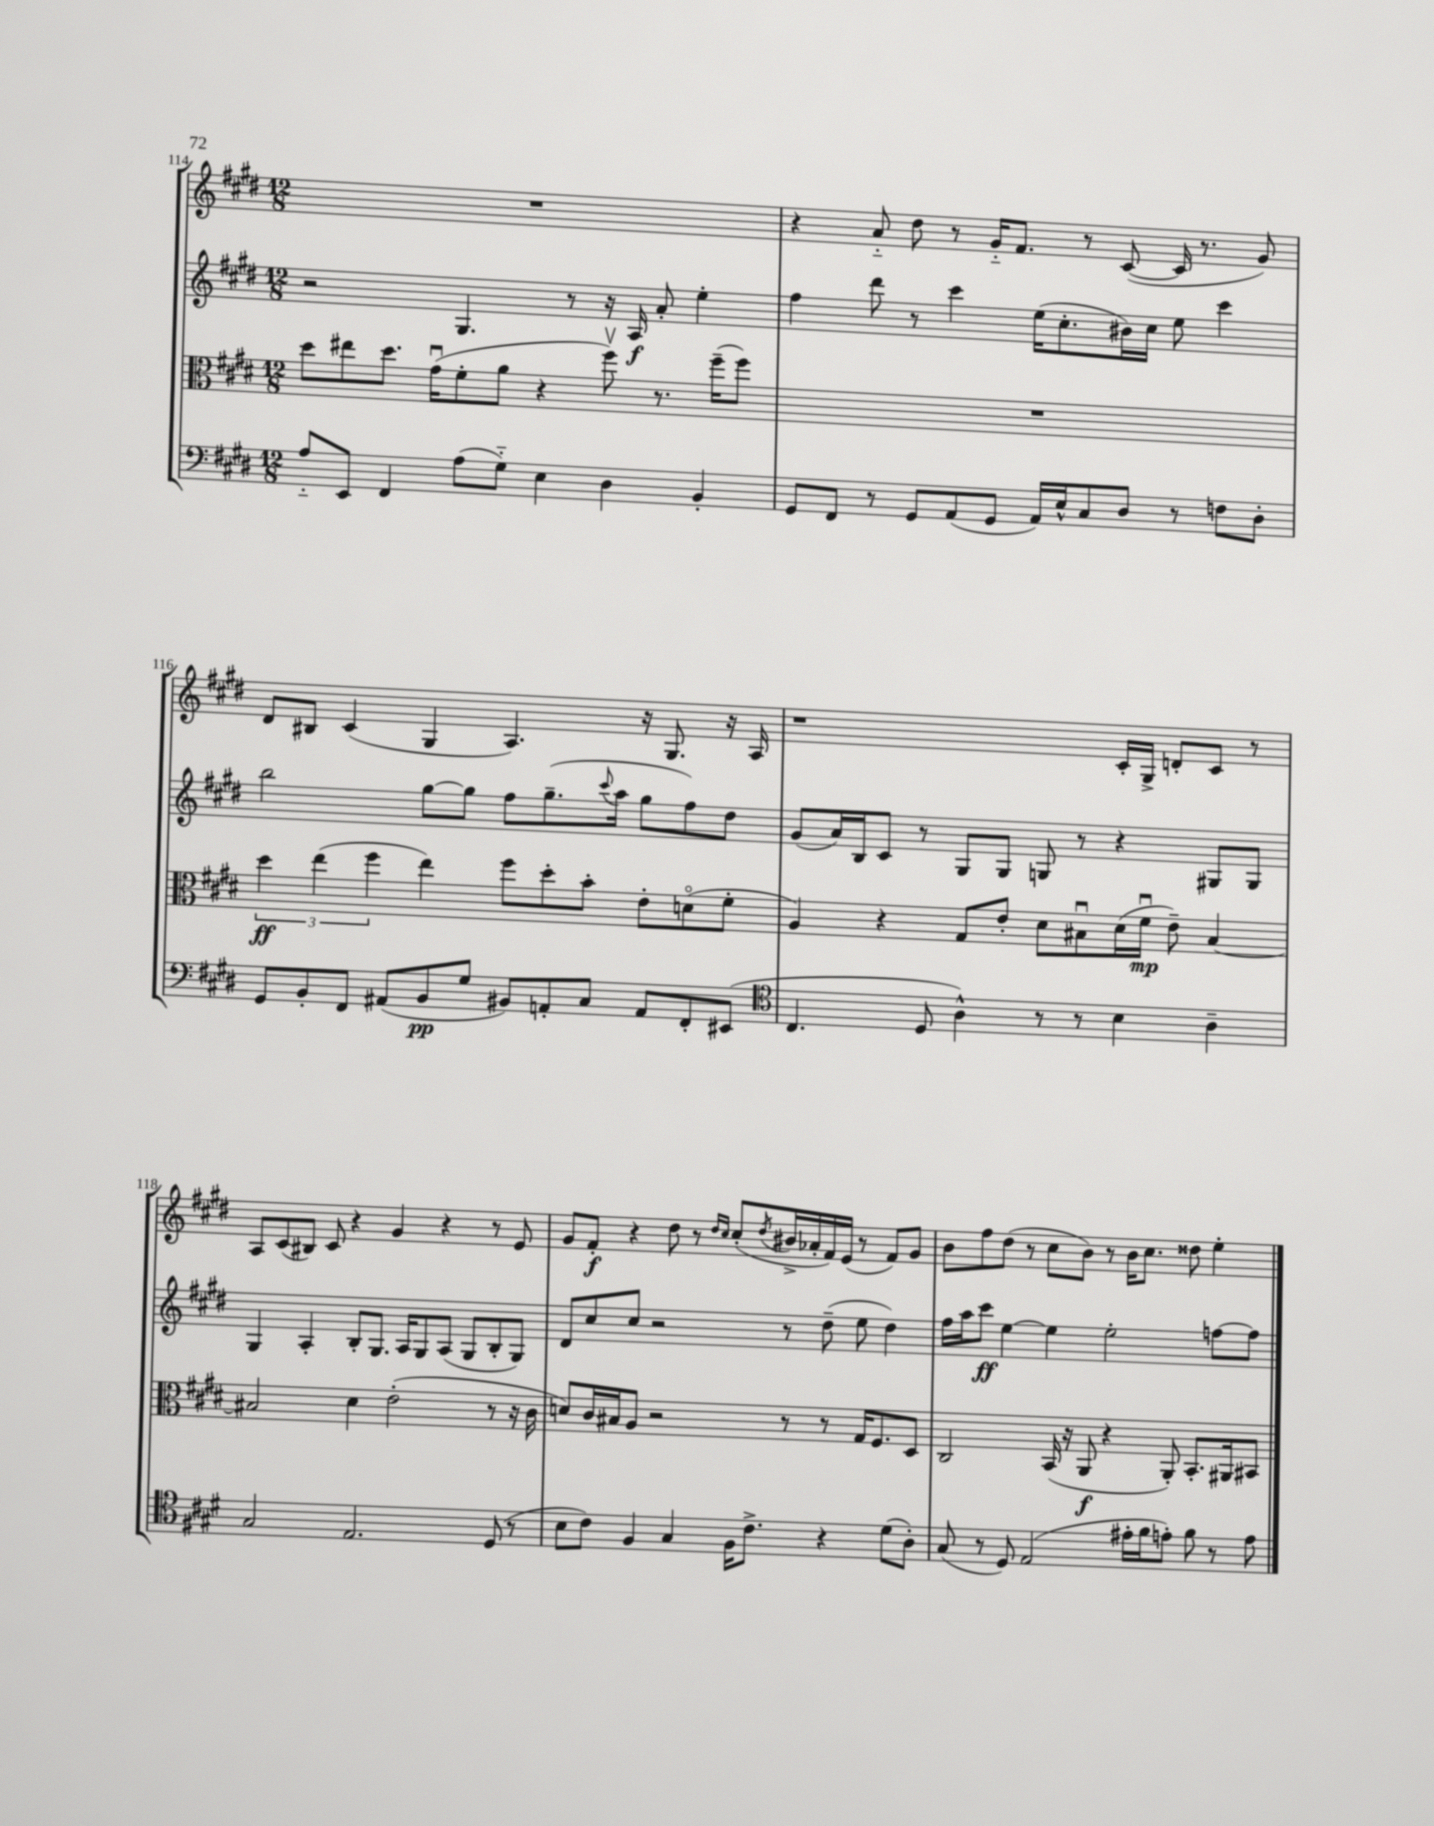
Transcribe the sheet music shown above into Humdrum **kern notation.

**kern	**dynam	**kern	**dynam	**kern	**dynam	**kern	**dynam
*part4	*part4	*part3	*part3	*part2	*part2	*part1	*part1
*staff4	*staff4	*staff3	*staff3	*staff2	*staff2	*staff1	*staff1
*clefF4	*	*clefC3	*	*clefG2	*	*clefG2	*
*k[f#c#g#d#]	*	*k[f#c#g#d#]	*	*k[f#c#g#d#]	*	*k[f#c#g#d#]	*
*M12/8	*	*M12/8	*	*M12/8	*	*M12/8	*
=114	=114	=114	=114	=114	=114	=114	=114
8A/L	.	8dd#\L	.	2r	.	1.r	.
8EE/J	.	8ee#X\	.	.	.	.	.
4FF#/	.	8.dd#\J	.	.	.	.	.
.	.	(16g#u\KL	.	.	.	.	.
(8A\L	.	8f#'\	.	4.G#/	.	.	.
8G#\J)	.	8a\J	.	.	.	.	.
4E\	.	4r	.	.	.	.	.
.	.	.	.	8r	.	.	.
4D#\	.	8ff#v\)	.	16r	.	.	.
.	.	.	.	16A/	f	.	.
.	.	8.r	.	8a'/	.	.	.
4BB'/	.	.	.	4ee'\	.	.	.
.	.	(16ff#~\KL	.	.	.	.	.
.	.	8ff#\J)	.	.	.	.	.
=115	=115	=115	=115	=115	=115	=115	=115
8GG#/L	.	1.r	.	4ff#\	.	4r	.
8FF#/J	.	.	.	.	.	.	.
8r	.	.	.	8ddd#\	.	8a/	.
8GG#/L	.	.	.	8r	.	8dd#\	.
(8AA/	.	.	.	4ccc#\	.	8r	.
8GG#/J	.	.	.	.	.	16g#/KL	.
.	.	.	.	.	.	8.f#/J	.
16AA/LL)	.	.	.	(16ee\KL	.	.	.
16E^^/J	.	.	.	8.cc#'\	.	.	.
8C#/	.	.	.	.	.	8r	.
8D#/J	.	.	.	16b#X\L)	.	([8c#/	.
.	.	.	.	16cc#\JJ	.	.	.
8r	.	.	.	8ee\	.	16c#/]	.
.	.	.	.	.	.	8.r	.
8Fn\L	.	.	.	4ccc#\	.	.	.
8D#'\J	.	.	.	.	.	8g#/)	.
!!LO:LB:g=z
=116	=116	=116	=116	=116	=116	=116	=116
8GG#/L	.	6dd#\	ff	2bb\	.	8d#/L	.
8BB'/	.	.	.	.	.	8B#X/J	.
.	.	(6ee\	.	.	.	.	.
8FF#/J	.	.	.	.	.	(4c#/	.
.	.	6ff#\	.	.	.	.	.
(8AA#X/L	.	.	.	.	.	.	.
8BB/	pp	4ee\)	.	[8gg#\L	.	4G#/	.
8G#/J	.	.	.	8gg#\J]	.	.	.
8BB#X/L)	.	8ff#\L	.	8ff#\L	.	4.A/)	.
8AAn'/	.	8dd#'\	.	(8.gg#~\	.	.	.
8C#/J	.	8b'\J	.	.	.	.	.
.	.	.	.	8qqccc#/	.	.	.
.	.	.	.	16aa\Jk	.	.	.
8AA/L	.	8e'\L	.	8gg#\L	.	16r	.
.	.	.	.	.	.	8.G#/	.
8FF#'/	.	(8dn\	.	8ff#\)	.	.	.
(8EE#X/J	.	8f#'\J	.	8dd#\J	.	16r	.
.	.	.	.	.	.	16A/	.
=117	=117	=117	=117	=117	=117	=117	=117
*clefC4	*	*	*	*	*	*	*
4.C#/	.	4A/)	.	(8g#/L	.	1r	.
.	.	.	.	16a/L)	.	.	.
.	.	.	.	16B/J	.	.	.
.	.	4r	.	8c#/J	.	.	.
8D#/	.	.	.	8r	.	.	.
4A^^\)	.	8G#/L	.	8G#/L	.	.	.
.	.	8e'/J	.	8G#/J	.	.	.
8r	.	8d#\L	.	8Gn/	.	.	.
8r	.	8B#Xu\	.	8r	.	.	.
4B\	.	(16d#\L	.	4r	.	16c#'/LL	.
.	.	16f#u\JJ	mp	.	.	16G#^/JJ	.
.	.	8e~\)	.	.	.	8dn'/L	.
4A~\	.	[4B#/	.	8G#X/L	.	8c#/J	.
.	.	.	.	8G#/J	.	8r	.
!!LO:LB:g=z
=118	=118	=118	=118	=118	=118	=118	=118
2G#/	.	2B#X/]	.	4G#/	.	8A/L	.
.	.	.	.	.	.	(8c#/	.
.	.	.	.	4A'/	.	8B#X/J)	.
.	.	.	.	.	.	8c#/	.
2.E/	.	4d#\	.	8B'/L	.	4r	.
.	.	.	.	8.G#/J	.	.	.
.	.	(2e'\	.	.	.	4g#/	.
.	.	.	.	16A/KL	.	.	.
.	.	.	.	8G#/	.	.	.
.	.	.	.	(8A/J	.	4r	.
.	.	.	.	8G#/L	.	.	.
(8D#/	.	8r	.	8B'/	.	8r	.
8r	.	16r	.	8G#/J)	.	8e/	.
.	.	16c#\	.	.	.	.	.
=119	=119	=119	=119	=119	=119	=119	=119
8B\L	.	8dn/L)	.	8d#/L	.	8g#/L	.
8c#\J)	.	16c#/L	.	8cc#/	.	8f#'/J	f
.	.	16B#X/J	.	.	.	.	.
4F#/	.	8A/J	.	8cc#/J	.	4r	.
.	.	2r	.	2r	.	.	.
4G#/	.	.	.	.	.	8dd#\	.
.	.	.	.	.	.	8r	.
.	.	.	.	.	.	16qqdd#/LL	.
.	.	.	.	.	.	16qqcc#/JJ	.
16F#\KL	.	.	.	.	.	(8cc#'/L	.
8.c#^\J	.	.	.	.	.	.	.
.	.	.	.	.	.	8qdd#/	.
.	.	8r	.	8r	.	16b#X^/L	.
.	.	.	.	.	.	16a-X'/	.
4r	.	8r	.	(8dd#~\	.	16f#/)	.
.	.	.	.	.	.	(16e/JJ	.
.	.	16G#/KL	.	8ee\	.	8r	.
.	.	8.F#/	.	.	.	.	.
(8d#\L	.	.	.	4dd#\)	.	8f#/L)	.
8A'\J)	.	8D#/J	.	.	.	8g#/J	.
=120	=120	=120	=120	=120	=120	=120	=120
(8G#/	.	2C#/	.	16ff#\LL	.	8b\L	.
.	.	.	.	16aa\J	.	.	.
8r	.	.	.	8ccc#\J	ff	8ff#\	.
8D#/)	.	.	.	[4ee\	.	(8dd#\J	.
(2E/	.	.	.	.	.	8r	.
.	.	(16BB/	.	4ee\]	.	8cc#\L	.
.	.	16r	.	.	.	.	.
.	.	8AA/	f	.	.	8b\J)	.
.	.	4r	.	2ee'\	.	8r	.
16e#X'\LL	.	.	.	.	.	16b\KL	.
16f#\J	.	.	.	.	.	8.cc#\J	.
8en'\J)	.	8AA'/)	.	.	.	.	.
8f#\	.	8.BB'/L	.	.	.	8dd##X\	.
8r	.	.	.	[8ffn\L	.	4ee'\	.
.	.	16AA#X/k	.	.	.	.	.
8e\	.	8BB#X/J	.	8ff\J]	.	.	.
==	==	==	==	==	==	==	==
*-	*-	*-	*-	*-	*-	*-	*-
